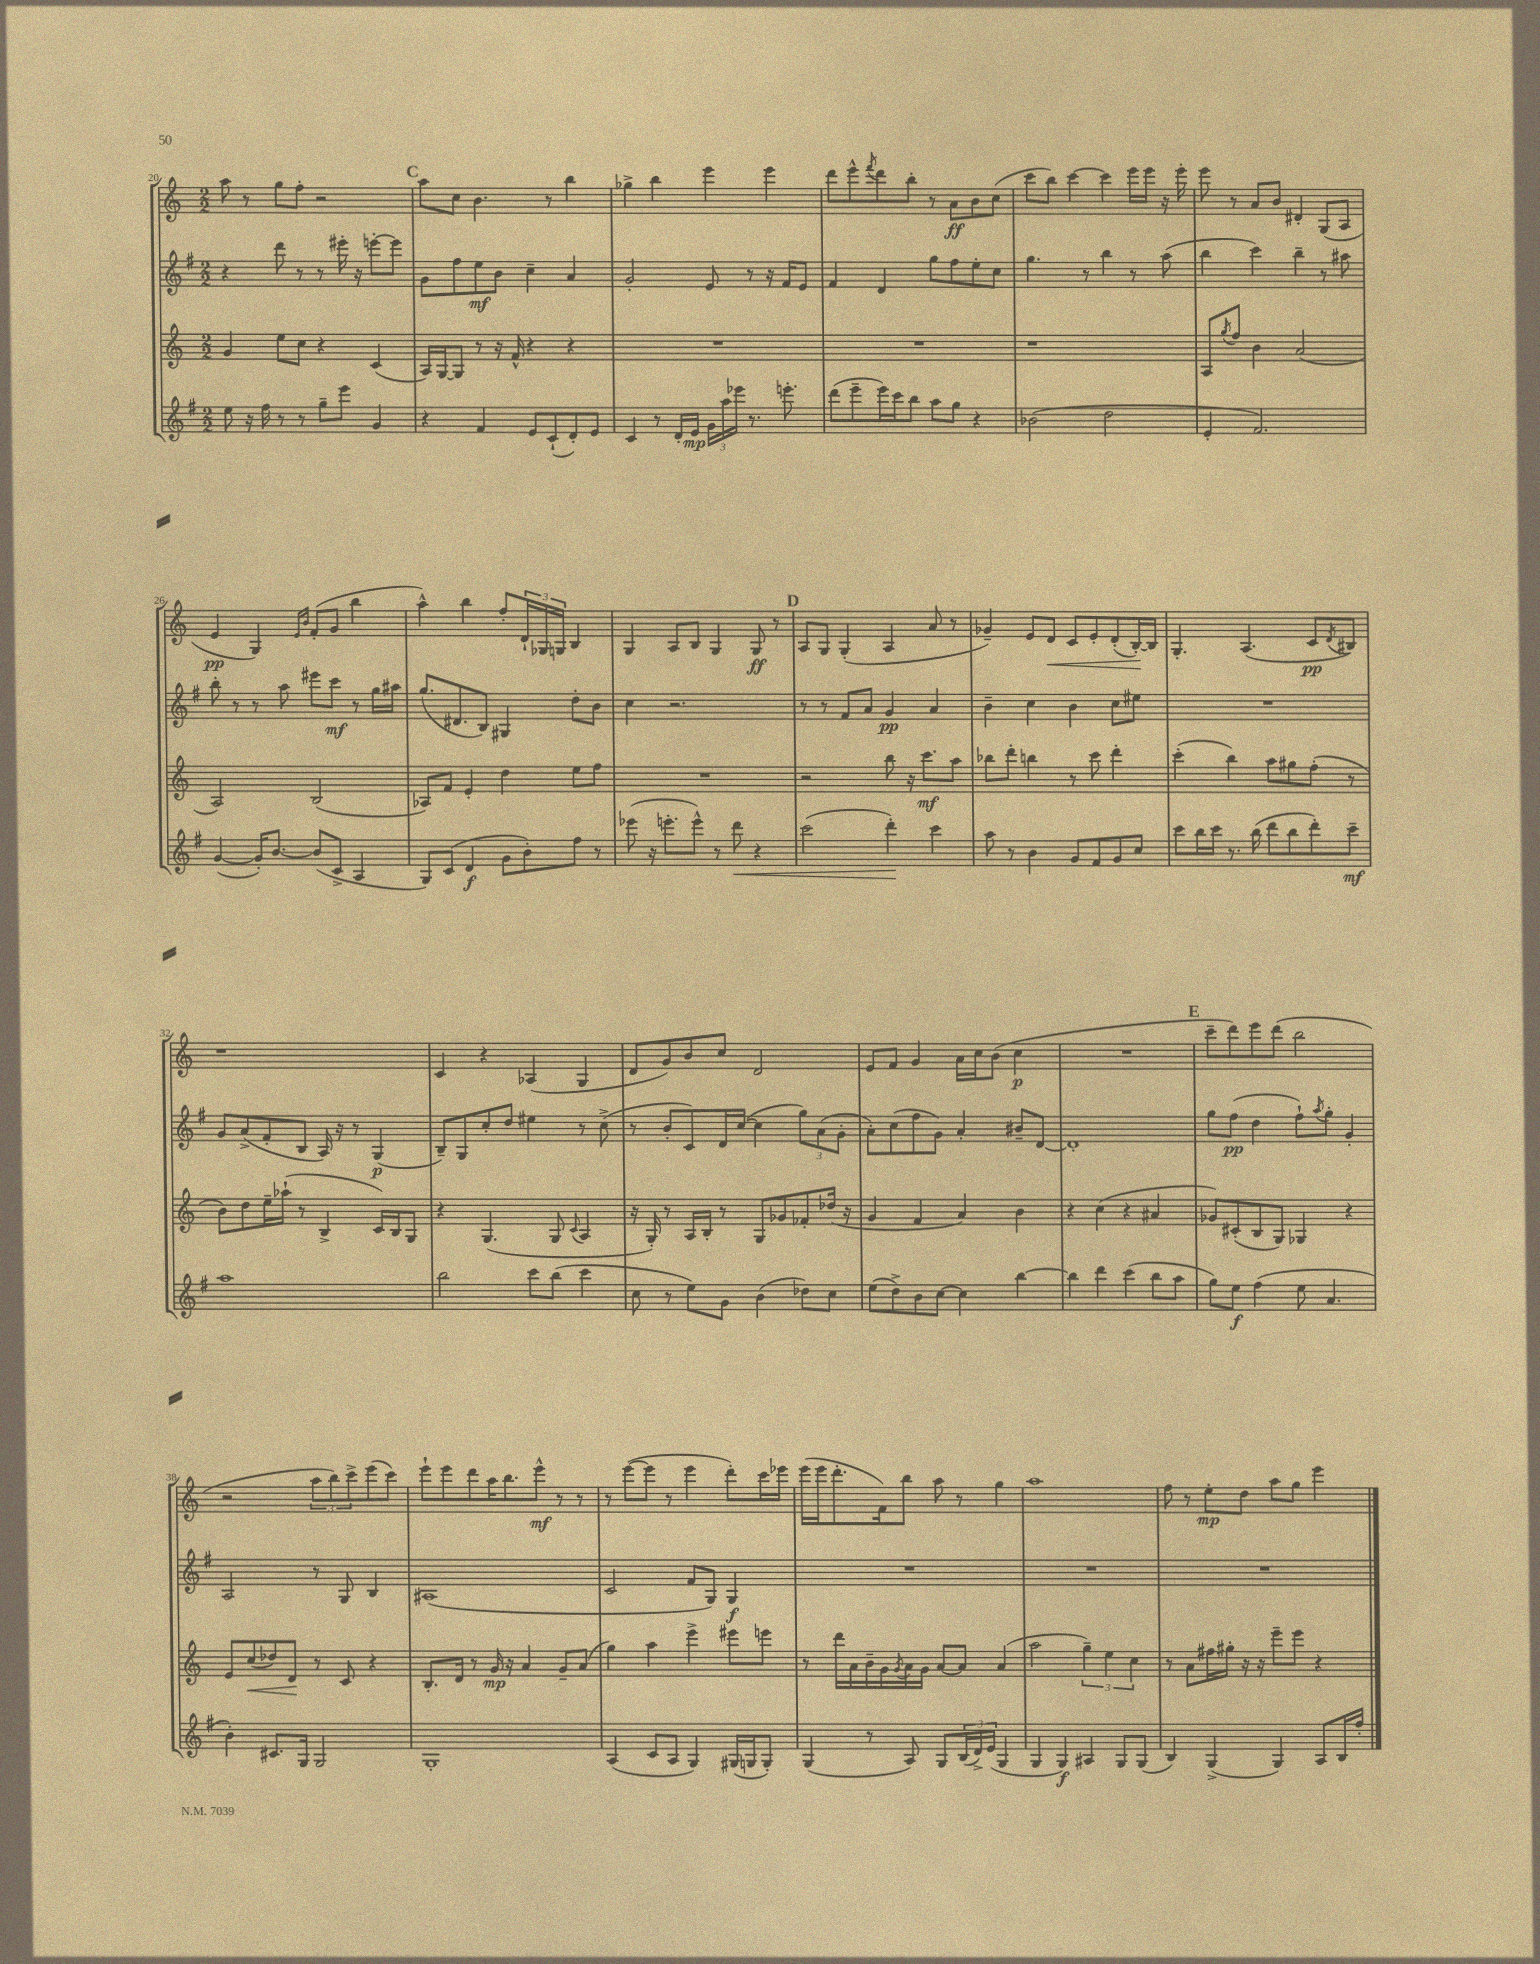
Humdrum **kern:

**kern	**dynam	**kern	**dynam	**kern	**dynam	**kern	**dynam
*part4	*part4	*part3	*part3	*part2	*part2	*part1	*part1
*staff4	*staff4	*staff3	*staff3	*staff2	*staff2	*staff1	*staff1
*clefG2	*	*clefG2	*	*clefG2	*	*clefG2	*
*k[f#]	*	*k[]	*	*k[f#]	*	*k[]	*
*M2/2	*	*M2/2	*	*M2/2	*	*M2/2	*
=20	=20	=20	=20	=20	=20	=20	=20
8ee\	.	4g/	.	4r	.	8aa\	.
16r	.	.	.	.	.	8r	.
16ff#\	.	.	.	.	.	.	.
8r	.	8ee\L	.	8ddd\	.	8gg\L	.
8r	.	8cc\J	.	8r	.	8ff'\J	.
8gg~\L	.	4r	.	8r	.	2r	.
8eee\J	.	.	.	16eee#X'\	.	.	.
.	.	.	.	16r	.	.	.
4g/	.	(4c/	.	[8eeen'\L	.	.	.
.	.	.	.	8eee\J]	.	.	.
!!LO:REH:place=s1:t=C
=21	=21	=21	=21	=21	=21	=21	=21
4r	.	16A/LL)	.	8g\L	.	8aa\L	.
.	.	[16G/J	.	.	.	.	.
.	.	8G/J]	.	8ff#\	.	8cc\J	.
4f#/	.	8r	.	8ee\	mf	4.b\	.
.	.	16r	.	8b\J	.	.	.
.	.	16f^^/	.	.	.	.	.
8e/L	.	4r	.	4cc~\	.	.	.
(8c`/	.	.	.	.	.	8r	.
8d'/)	.	4r	.	4a/	.	4bb\	.
8e/J	.	.	.	.	.	.	.
=22	=22	=22	=22	=22	=22	=22	=22
4c/	.	1r	.	2g'/	.	4gg-X^\	.
8r	.	.	.	.	.	4bb\	.
16d'/LL	.	.	.	.	.	.	.
16e/JJ	mp	.	.	.	.	.	.
24g\LL	.	.	.	8e/	.	4eee\	.
24aa\	.	.	.	.	.	.	.
24eee-X\JJ	.	.	.	.	.	.	.
8.r	.	.	.	8r	.	.	.
.	.	.	.	16r	.	4eee\	.
8.eeen'\	.	.	.	16f#/KL	.	.	.
.	.	.	.	8e/J	.	.	.
=23	=23	=23	=23	=23	=23	=23	=23
(8ddd\L	.	1r	.	4f#/	.	8ddd\L	.
8eee~\	.	.	.	.	.	8eee^^\	.
.	.	.	.	.	.	8qfff/	.
16eee\L)	.	.	.	4d/	.	8ddd\	.
16ccc\J	.	.	.	.	.	.	.
8bb\J	.	.	.	.	.	8bb'\J	.
8aa\L	.	.	.	8gg\L	.	8r	.
8gg\J	.	.	.	8ff#\	.	8a\L	ff
4r	.	.	.	8ee'\	.	8b\	.
.	.	.	.	8cc\J	.	(8cc\J	.
=24	=24	=24	=24	=24	=24	=24	=24
(2b-X\	.	1r	.	4.gg\	.	8ccc\L	.
.	.	.	.	.	.	8bb\J)	.
.	.	.	.	.	.	[4ccc\	.
.	.	.	.	8r	.	.	.
2dd\	.	.	.	4bb\	.	4ccc\]	.
.	.	.	.	8r	.	16eee\LL	.
.	.	.	.	.	.	16eee\JJ	.
.	.	.	.	(8aa\	.	16r	.
.	.	.	.	.	.	16eee'\	.
=25	=25	=25	=25	=25	=25	=25	=25
4e'/	.	8A/L	.	4bb\	.	8eee\	.
.	.	8qgg/	.	.	.	.	.
.	.	8ff/J	.	.	.	8r	.
2.f#/)	.	4b\	.	4ccc\)	.	8a/L	.
.	.	.	.	.	.	8b/J	.
.	.	(2a/	.	4bb~\	.	4d#X'/	.
.	.	.	.	8r	.	(8G/L	.
.	.	.	.	8aa#X\	.	8A/J	.
!!LO:LB:g=z
=26	=26	=26	=26	=26	=26	=26	=26
([4g/	.	2A/)	.	8bb'\	.	4e/	pp
.	.	.	.	8r	.	.	.
16g'/KL])	.	.	.	8r	.	4G/)	.
[8.b/J	.	.	.	.	.	.	.
.	.	.	.	8aa\	.	.	.
.	.	.	.	.	.	16qqe/LL	.
.	.	.	.	.	.	16qqb/JJ	.
(8b/L]	.	(2B/	.	8eee#X\L	.	(8f'/L	.
8c^/J	.	.	.	8ccc\J	mf	8g/J	.
4A/	.	.	.	8r	.	4bb\	.
.	.	.	.	16gg\LL	.	.	.
.	.	.	.	16aa#X\JJ	.	.	.
=27	=27	=27	=27	=27	=27	=27	=27
8G/L)	.	8A-X/L)	.	(8.gg/L	.	4aa^^\)	.
(8c/J	.	8f/J	.	.	.	.	.
.	.	.	.	8.d#X/	.	.	.
4d/	f	4e'/	.	.	.	4bb\	.
.	.	.	.	8B/J)	.	.	.
8g\L	.	4dd\	.	4G#X/	.	8ff'/L	.
8b'\)	.	.	.	.	.	24d`/L	.
.	.	.	.	.	.	24G-X/	.
.	.	.	.	.	.	24Gn/JJ	.
8ff#\J	.	8ee\L	.	8dd'\L	.	4B/	.
8r	.	8ff\J	.	8b\J	.	.	.
=28	=28	=28	=28	=28	=28	=28	=28
(8eee-X\	.	1r	.	4cc\	.	4G/	.
16r	.	.	.	.	.	.	.
8.eeen'\L	.	.	.	.	.	.	.
.	.	.	.	2.r	.	8A/L	.
8eee^^\J)	.	.	.	.	.	8B/J	.
8r	.	.	.	.	.	4G/	.
!	!LO:HP:b	!	!	!	!	!	!
8ddd\	<	.	.	.	.	.	.
4r	.	.	.	.	.	8G/	ff
.	.	.	.	.	.	8r	.
!!LO:REH:place=s1:t=D
=29	=29	=29	=29	=29	=29	=29	=29
(2ccc\	.	2r	.	8r	.	8A/L	.
.	.	.	.	8r	.	8G/J	.
.	.	.	.	8f#/L	.	(4G'/	.
.	.	.	.	8a/J	.	.	.
4ddd'\)	.	8bb\	.	4g/	pp	4A/	.
.	.	16r	.	.	.	.	.
.	.	8.ccc\L	mf	.	.	.	.
4ccc\	[	.	.	4a/	.	8a/	.
.	.	8aa\J	.	.	.	8r	.
=30	=30	=30	=30	=30	=30	=30	=30
8aa\	.	8bb-X\L	.	4b~\	.	4g-X~/)	.
8r	.	8ddd'\J	.	.	.	.	.
4b\	.	4bbn\	.	4cc\	.	8e/L	.
!	!	!	!	!	!	!	!LO:HP:b
.	.	.	.	.	.	8d/J	<
8g/L	.	8r	.	4b\	.	8c/L	.
8f#/	.	8ccc\	.	.	.	8e'/	.
8g/	.	4ddd'\	.	8cc\L	.	(8d'/	.
8cc/J	.	.	.	8ee#X\J	.	[16B'/L)	.
.	.	.	.	.	.	16B/JJ]	[
=31	=31	=31	=31	=31	=31	=31	=31
8ccc\L	.	(4ccc'\	.	1r	.	4.G'/	.
16bb\L	.	.	.	.	.	.	.
16ccc\JJ	.	.	.	.	.	.	.
8.r	.	4bb\)	.	.	.	.	.
.	.	.	.	.	.	(4.A/	.
(16bb\	.	.	.	.	.	.	.
8ddd\L	.	8aa\L	.	.	.	.	.
8bb\	.	8gg#X\	.	.	.	.	.
8ddd'\)	.	(8ff'\J	.	.	.	8c/L	pp
.	.	.	.	.	.	8qd/	.
8ccc~\J	mf	8r	.	.	.	8B#X/J)	.
!!LO:LB:g=z
=32	=32	=32	=32	=32	=32	=32	=32
1aa	.	8b\L)	.	8g/L	.	1r	.
.	.	8dd\	.	(8a^/	.	.	.
.	.	16ee~\L	.	8f#'/	.	.	.
.	.	(16aa-X`\JJ	.	.	.	.	.
.	.	8r	.	8B/J	.	.	.
.	.	4B^/	.	16A/)	.	.	.
.	.	.	.	16r	.	.	.
.	.	.	.	8r	.	.	.
.	.	16c/LL)	.	(4G/	p	.	.
.	.	16B/J	.	.	.	.	.
.	.	8G/J	.	.	.	.	.
=33	=33	=33	=33	=33	=33	=33	=33
2bb\	.	4r	.	8B~/L)	.	4c/	.
.	.	.	.	8G/	.	.	.
.	.	(4.G/	.	8cc'/	.	4r	.
.	.	.	.	8dd/J	.	.	.
8ccc\L	.	.	.	4ee#X\	.	(4A-X/	.
(8bb\J	.	8G/	.	.	.	.	.
.	.	8qqc/	.	.	.	.	.
4ccc\	.	4A/	.	8r	.	4G/	.
.	.	.	.	(8cc^\	.	.	.
=34	=34	=34	=34	=34	=34	=34	=34
8cc\	.	16r	.	8r	.	8d/L	.
.	.	16G'/)	.	.	.	.	.
8r	.	8r	.	8b'/L	.	8g/)	.
8ee\L)	.	16A/LL	.	8c/)	.	8b/	.
.	.	16B'/JJ	.	.	.	.	.
8g\J	.	8r	.	16d/L	.	8cc/J	.
.	.	.	.	([16cc/JJ	.	.	.
(4b\	.	8G/L	.	4cc\]	.	2d/	.
.	.	8g-X/	.	.	.	.	.
8dd-X\L)	.	8f-X'/	.	12gg\L)	.	.	.
.	.	.	.	(12a\	.	.	.
8cc\J	.	(16dd-X/Jk	.	.	.	.	.
.	.	.	.	12g'\J	.	.	.
.	.	16r	.	.	.	.	.
=35	=35	=35	=35	=35	=35	=35	=35
(8ee\L	.	4g/	.	8a'\L)	.	8e/L	.
8dd^\)	.	.	.	(8cc\	.	8f/J	.
8b\	.	4f/	.	8ff#\	.	4g/	.
[8cc\J	.	.	.	8g\J)	.	.	.
4cc\]	.	4a/)	.	4a'/	.	16a\LL	.
.	.	.	.	.	.	16cc\J	.
.	.	.	.	.	.	(8b\J	.
[4bb\	.	4b\	.	8b#X~/L	.	4cc\	p
.	.	.	.	[8d/J	.	.	.
=36	=36	=36	=36	=36	=36	=36	=36
4bb\]	.	4r	.	1d']	.	1r	.
4ddd\	.	(4cc\	.	.	.	.	.
(4ccc\	.	4r	.	.	.	.	.
8bb\L	.	4a#X/	.	.	.	.	.
8aa\J	.	.	.	.	.	.	.
!!LO:REH:place=s1:t=E
=37	=37	=37	=37	=37	=37	=37	=37
8gg\L)	.	8g-X/L)	.	8gg\L	.	8ccc~\L	.
8ee\J	f	(8c#X'/	.	(8ff#\J	pp	8ddd\)	.
(4ff#\	.	8B/	.	4dd\	.	8eee\	.
.	.	8G/J)	.	.	.	(8ddd\J	.
8ee\	.	4G-X/	.	8ff#`\L)	.	2bb\	.
.	.	.	.	8qaa/	.	.	.
4.a/	.	.	.	8gg'\J	.	.	.
.	.	4r	.	4g'/	.	.	.
!!LO:LB:g=z
=38	=38	=38	=38	=38	=38	=38	=38
4b'\)	.	8e/L	.	2A/	.	2r	.
!	!	!	!LO:HP:b	!	!	!	!
.	.	(8cc/	<	.	.	.	.
8.c#X/L	.	8dd-X/)	.	.	.	.	.
.	.	8d/J	.	.	.	.	.
16G/Jk	.	.	.	.	.	.	.
2G/	.	8r	[	8r	.	12aa\L	.
.	.	.	.	.	.	12bb\)	.
.	.	8c/	.	8G/	.	.	.
.	.	.	.	.	.	12ccc^\	.
.	.	4r	.	4B/	.	(8eee\	.
.	.	.	.	.	.	8ccc\J)	.
=39	=39	=39	=39	=39	=39	=39	=39
1G'	.	8.B'/L	.	(1A#X	.	8eee`\L	.
.	.	.	.	.	.	8eee\	.
.	.	16d/Jk	.	.	.	.	.
.	.	8r	.	.	.	8ddd\	.
.	.	16g/	mp	.	.	16aa\K	.
.	.	16r	.	.	.	8.bb\	.
.	.	4a/	.	.	.	.	.
.	.	.	.	.	.	8eee^^\J	mf
.	.	8g~/L	.	.	.	8r	.
.	.	(8a/J	.	.	.	8r	.
=40	=40	=40	=40	=40	=40	=40	=40
(4A/	.	4gg\)	.	2c/	.	8r	.
.	.	.	.	.	.	([8eee\L	.
8c/L	.	4aa\	.	.	.	8eee\J]	.
8A/J	.	.	.	.	.	8r	.
4G/)	.	4eee^\	.	8f#/L	.	4eee\	.
.	.	.	.	8G/J)	.	.	.
(16G#X/LL	.	8eee#X\L	.	4G/	f	8ddd'\L)	.
16Gn/J	.	.	.	.	.	.	.
8G'/J)	.	8eeen\J	.	.	.	16ccc\L	.
.	.	.	.	.	.	16eee-X\JJ	.
=41	=41	=41	=41	=41	=41	=41	=41
(4G/	.	8r	.	1r	.	(16eee\LL	.
.	.	.	.	.	.	16eee\J	.
.	.	16ddd\LL	.	.	.	8.ddd'\	.
.	.	16a\	.	.	.	.	.
8r	.	16b~\	.	.	.	.	.
.	.	16g\	.	.	.	16f\k)	.
.	.	8qg/	.	.	.	.	.
8A/)	.	16a\	.	.	.	8bb\J	.
.	.	16g\JJ	.	.	.	.	.
8G/L	.	[8a/L	.	.	.	8aa\	.
(24B/L	.	8a/J]	.	.	.	8r	.
24d^/)	.	.	.	.	.	.	.
(24e/JJ	.	.	.	.	.	.	.
4G/	.	(4a/	.	.	.	4gg\	.
=42	=42	=42	=42	=42	=42	=42	=42
4G/	.	2aa\	.	1r	.	1aa	.
4G/)	f	.	.	.	.	.	.
4A#X/	.	6gg~\)	.	.	.	.	.
.	.	6ee\	.	.	.	.	.
8G/L	.	.	.	.	.	.	.
.	.	6cc\	.	.	.	.	.
(8G/J	.	.	.	.	.	.	.
=43	=43	=43	=43	=43	=43	=43	=43
4B/)	.	8r	.	1r	.	8ff\	.
.	.	8a\L	.	.	.	8r	.
(4G^/	.	16ff#X\L	.	.	.	8ee'\L	mp
.	.	16gg#X'\JJ	.	.	.	.	.
.	.	16r	.	.	.	8dd\J	.
.	.	16r	.	.	.	.	.
4G/)	.	8eee~\L	.	.	.	8aa\L	.
.	.	8eee\J	.	.	.	8gg\J	.
8A/L	.	4r	.	.	.	4eee\	.
16B/L	.	.	.	.	.	.	.
16ff#'/JJ	.	.	.	.	.	.	.
==	==	==	==	==	==	==	==
*-	*-	*-	*-	*-	*-	*-	*-
